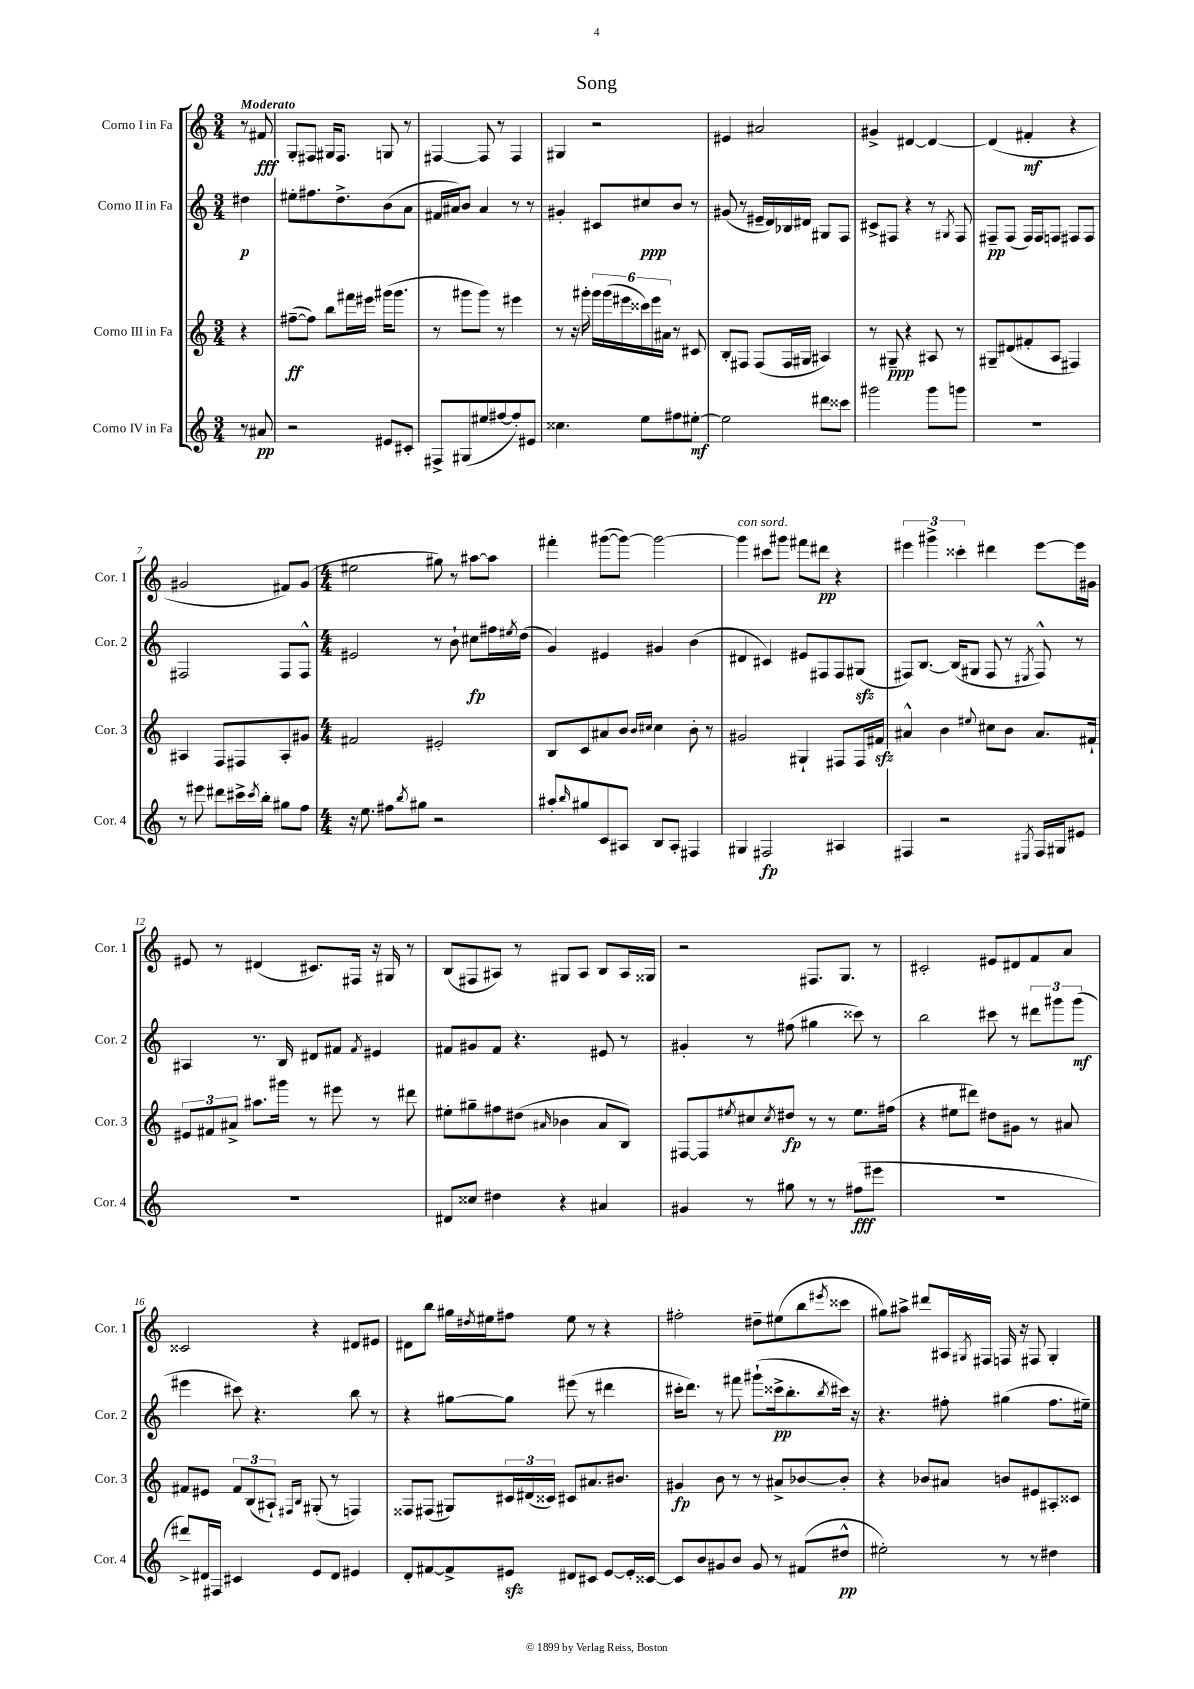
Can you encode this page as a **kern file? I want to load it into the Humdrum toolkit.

**kern	**kern	**kern	**kern
*staff4	*staff3	*staff2	*staff1
*clefG2	*clefG2	*clefG2	*clefG2
*k[]	*k[]	*k[]	*k[]
*M3/4	*M3/4	*M3/4	*M3/4
8r	4r	4dd#\	8r
8a#/	.	.	8f#/
=	=	=	=
2r	([8ff#~\L	8ee#'\L	8G'/L
.	8ff#\]J)	8.ff#\	8F#/J
.	8bb\L	.	16G#/LK
.	.	8.dd^\	8.F#/J
.	16fff#\L	.	.
.	16eee#\JJ	.	.
8e#/L	(16ggg#\LK	(8b\	8G/
.	8.ggg#\J	.	.
8c#'/J	.	8a\J	8r
=	=	=	=
8F#^/L	8r	16f#/LL	[4F#/
.	.	16a#/J)	.
(8G#/	8ggg#\L	8b/J	.
8ee#/	8ggg#\J)	4a#/	8F#/]
[8ff#/	8r	.	8r
8ff#'/])	4eee#\	8r	4F#/
8e#/J	.	8r	.
=	=	=	=
4.cc##\	8r	4g#'/	4G#/
.	16r	.	.
.	16ggg#'\	.	.
.	24ggg#\LL	8c#/L	2r
.	(24ggg#\	.	.
.	24eee#\	.	.
8ee\L	24ccc##\)	8cc#/	.
.	24eee#\	.	.
.	24a#\JJ	.	.
8ff#\	8r	8b/J	.
[8ee#'\J	8c#/	8r	.
=	=	=	=
2ee#\]	8B'/L	(8g#/	4e#/
.	8F#/J	8r	.
.	(8F#/L	16e#~/LL	2a#/
.	.	16d/)	.
.	16F#/L	16B-/	.
.	16G#/JJ	16d#/JJ	.
8ddd#\L	4A#/)	8G#/L	.
8ccc##\J	.	8F/J	.
=	=	=	=
2ggg#\	8r	8c#^/L	4g#^/
.	8G#~/	8F#/J	.
.	4r	4r	[4d#/
8ggg#\L	8A#/	8r	4d#/_
.	.	8qG#/	.
8ggg\J	8r	8F#/	.
=	=	=	=
2.r	8G#~/L	8F#~/L	(4d#/]
.	(8d#/	(8F#/J	.
.	8f#'/	16F#/LL)	4f#'/
.	.	16F#/J	.
.	8A/J	8F/J	.
.	4F#/)	8F#/L	4r
.	.	8F#/J	.
=	=	=	=
8r	4A#/	2F#/	2g#/
8eee#\	.	.	.
8ddd#\L	8F/L	.	.
16ccc#^\L	8F#/	.	.
8qccc#/	.	.	.
16bb'\JJ	.	.	.
8gg#\L	8A#'/	8F#/L	8f#/L)
8ff\J	8g#/J	8F#^^/J	(8g#/J
=	=	=	=
*M4/4	*M4/4	*M4/4	*M4/4
16r	2f#/	2e#/	2ee#\
8.ee\	.	.	.
8ff#\L	.	.	.
8qbb/	.	.	.
8gg#\J	.	.	.
2r	2e#'/	8r	8gg#\)
.	.	8b`\	8r
.	.	8cc#\L	[8aa#\L
.	.	16ff#\L	8aa#\]J
.	.	8qee#/	.
.	.	(16dd\JJ	.
=	=	=	=
8aa#'/L	8B/L	4g/)	4fff#'\
16qqbb/	.	.	.
8gg#/	8c/	.	.
8c/	8a#/	4e#/	([8ggg#\L
8A#/J	8b/J	.	8ggg#\_J)
.	16qqb/LL	.	.
.	16qqcc#/JJ	.	.
8B/L	4cc#\	4g#/	2ggg#\_
8A#'/J	.	.	.
4F#/	8b'\	(4b\	.
.	8r	.	.
=	=	=	=
4G#/	2g#/	4d#/	4ggg#\]
2F#/	.	4c#/)	8ccc#\L
.	.	.	8ggg#\J
.	4G#`/	8e#/L	8fff#\L
.	.	8F#/	8ddd#\J
4A#/	8F#/L	8F#/	4r
.	16F#/L	(8G#/J	.
.	16f#/JJ	.	.
=	=	=	=
4F#/	4a#^^/	8F#/L)	6eee#\
.	.	[8.B/J	.
.	.	.	6ggg#^\
2r	4b\	.	.
.	.	(16B/]LK	.
.	.	.	6ccc##'\
.	.	8G#/J	.
.	8qqee#/	.	.
.	8cc#\L	8F#/	4ddd#\
.	8b\J	8r	.
8qE#/	.	8qE#/	.
16F#/LL	8.a#/L	8F#^^/)	[8eee#\L
16G#/J	.	.	.
8e#/J	.	8r	16eee#\]L
.	16f#`/Jk	.	16g#\JJ
=	=	=	=
1r	12e#/L	4A#/	8e#/
.	12f#/	.	.
.	.	.	8r
.	12a#^/J	.	.
.	8.aa#\L	8.r	(4d#/
.	16ggg#\Jk	16B/	.
.	8r	8d#/L	8.c#/L)
.	8eee#\	8f#/J	.
.	.	.	16F#/Jk
.	.	8qf#/	.
.	8r	4e#/	16r
.	.	.	16G#/
.	8ddd#\	.	8r
=	=	=	=
8d#/L	8ee#'\L	8f#/L	(8B/L
8cc##/J	8gg#~\	8g#/	8F#/
4dd#\	8ff#\	8f#/J	8A#/J)
.	(8dd#\J	4.r	8r
.	16qqa#/	.	.
4r	4b-\	.	8G#/L
.	.	.	8A#/J
4a#/	8a#/L	8e#/	8B/L
.	8B/J)	8r	16A#/L
.	.	.	16G##/JJ
=	=	=	=
4g#/	[8F#/L	4g#'/	2r
.	8F#/]	.	.
.	8qee#/	.	.
8r	8cc#/	8r	.
.	8qcc#/	.	.
8gg#\	8dd#/J	(8ff#\	.
8r	8r	4gg#\	8.F#/L
8r	8r	.	.
.	.	.	8.G/J
(8ff#\L	8.ee#\L	8ccc##\)	.
8eee#\J	.	8r	8r
.	(16ff#\Jk	.	.
=	=	=	=
1r	4r	2bb\	2c#'/
.	8ee#\L	.	.
.	8ddd#\J)	.	.
.	8dd#\L	8ccc#\	8e#/L
.	8g#\J	8r	8d#/
.	8r	12ddd#\L	8f/
.	.	12ggg#\	.
.	8a#/	.	8a/J
.	.	(12ggg#\J	.
=	=	=	=
8ddd#^/L)	8f#/L	4eee#\	2c##/
16d#/L	8e#/J	.	.
16F#/JJ	.	.	.
4c#/	12f#/L	8ccc#\)	.
.	(12B/	.	.
.	.	4.r	.
.	12A#`/J)	.	.
.	16qqF#/LL	.	.
.	16qqB/JJ	.	.
8e/L	(8G#'/	.	4r
8d#/J	8r	.	.
4e#/	4F/)	8bb\	8d#/L
.	.	8r	8e#/J
=	=	=	=
8d'/L	8F##/L	4r	8d#\L
[8f#/	(8F#/J	.	8bb\J
8f#^/]	8G#/L)	[8gg#\L	16gg#\LL
.	.	.	8qdd#/
.	.	.	16ee#\J
8e#/J	24c#/L	8gg#\]J	8ff#\J
.	(24d#/	.	.
.	24c##/JJ)	.	.
8d#/L	8c#/L	(8eee#\	8ee#\
8c#/J	8.a#/	8r	8r
[8e#/L	.	4ddd#\	4r
.	8.b#/J	.	.
16e#'/]L	.	.	.
[16c##/JJ	.	.	.
=	=	=	=
8c##/]L	4g#/	16ccc#'\LK	2ff#'\
.	.	8.ddd\J)	.
8b/	.	.	.
8g#/	8b\	8r	.
8b/J	8r	8fff#\	.
8g#/	8r	(8ggg#`\L	8dd#~\L
8r	8a#^/L	16ccc##^\k	(8ee#\
.	.	8.bb'\	.
(8f#/L	[8b-/	.	8bb\
.	.	8qbb/	8qeee#/
8dd#^^/J	8b-'/]J	16ccc#\Jk)	8ccc##\J
.	.	16r	.
=	=	=	=
2ee#'\)	4r	4.r	8gg#\L)
.	.	.	8aa#^\J
.	8b-/L	.	8ddd#/L
.	8a#/J	8ff#'\	16A#/L
.	.	.	8qG#/
.	.	.	16F#/JJ
8r	8b/L	(4gg#\	16F/
.	.	.	16r
8r	8e#/	.	8F#/
4dd#\	8A#'/	8.ff#\L	4G#'/
.	8c##/J	.	.
.	.	16ee#~\Jk)	.
==	==	==	==
*-	*-	*-	*-
